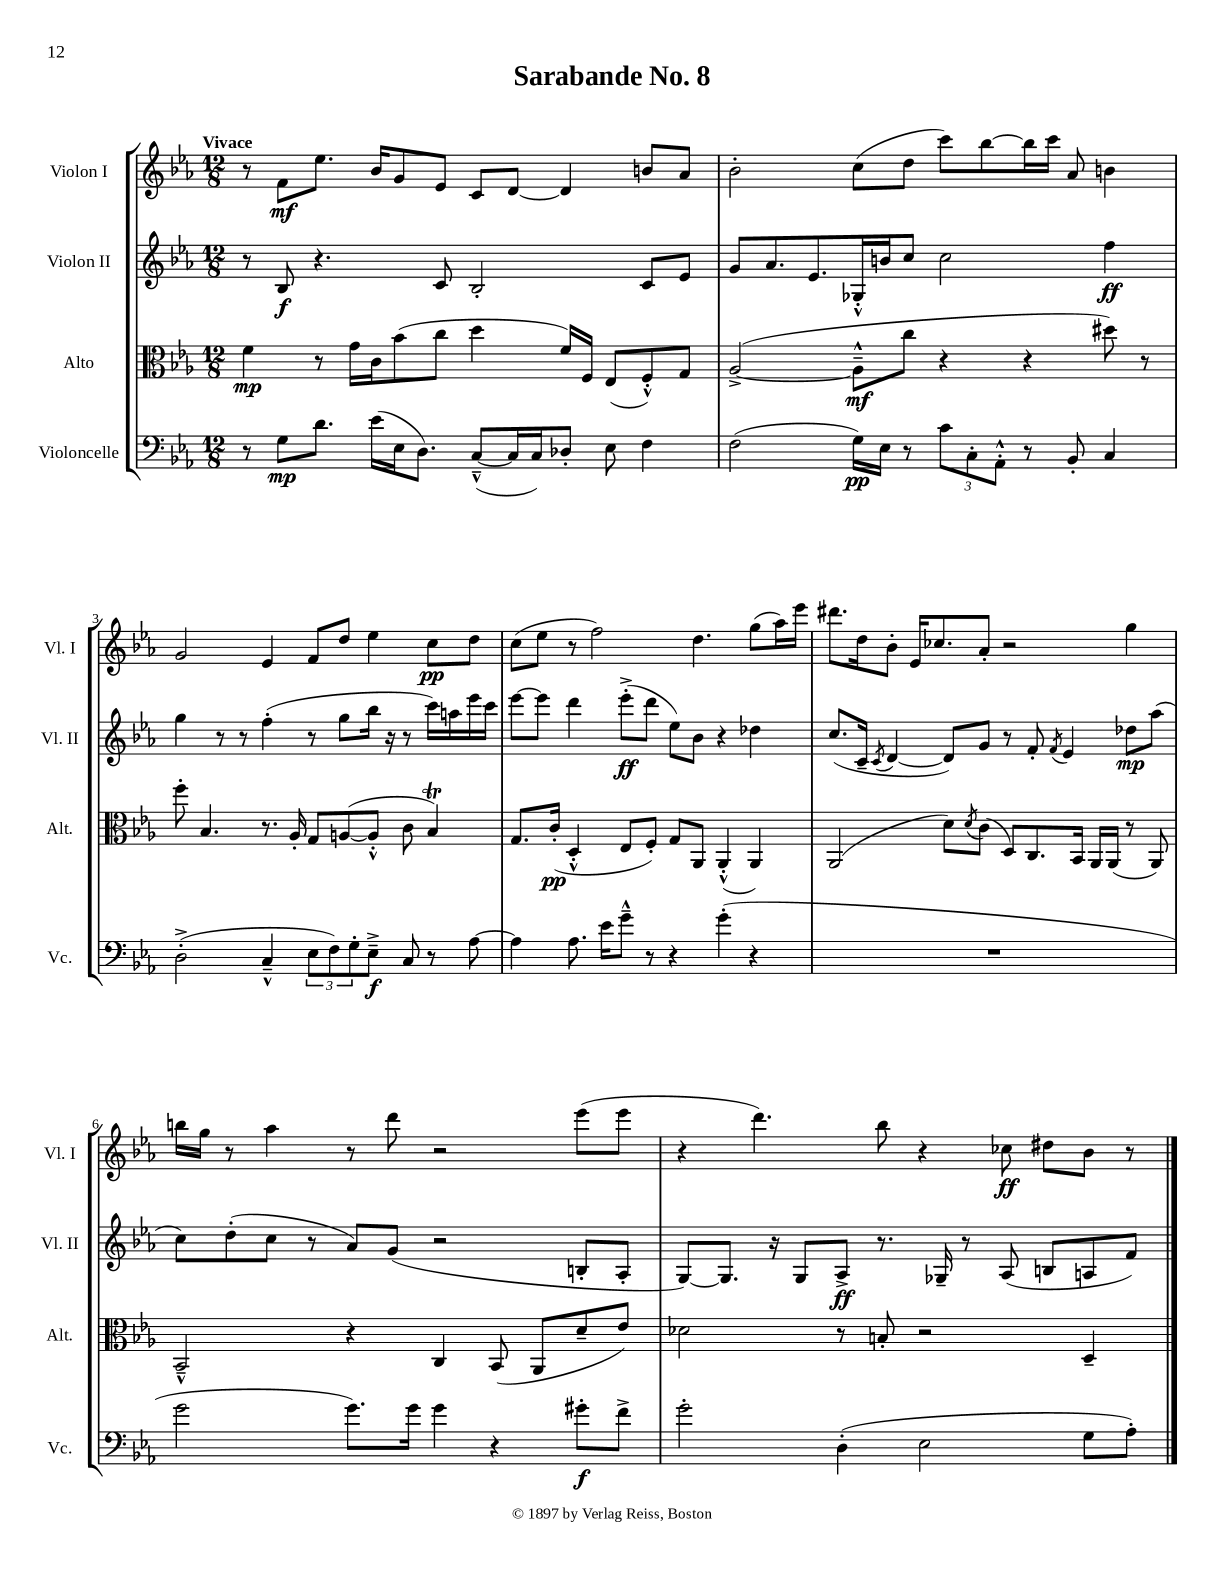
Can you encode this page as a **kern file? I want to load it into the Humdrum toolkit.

**kern	**kern	**kern	**kern
*staff4	*staff3	*staff2	*staff1
*clefF4	*clefC3	*clefG2	*clefG2
*k[b-e-a-]	*k[b-e-a-]	*k[b-e-a-]	*k[b-e-a-]
*M12/8	*M12/8	*M12/8	*M12/8
8r	4f\	8r	8r
8G\L	.	8B-/	8f\L
8.d\J	8r	4.r	8.ee-\J
.	16g\LL	.	.
(16e-\LL	16c\J	.	16b-/LK
16E-\J	(8b-\	.	8g/
8.D\J)	.	.	.
.	8cc\J	8c/	8e-/J
([8C~^^/L	4dd\	2B-'/	8c/L
16C/]L	.	.	[8d/J
16C/J)	.	.	.
8D-'/J	16f/LL)	.	4d/]
.	16F/JJ	.	.
8E-\	(8E-/L	.	.
4F\	8F'^^/)	8c/L	8b/L
.	8G/J	8e-/J	8a-/J
=	=	=	=
(2F\	([2A-^/	8g/L	2b-'\
.	.	8.a-/	.
.	.	8.e-/	.
16G\LL)	8A-~^^\]L	16G-'^^/L	(8cc\L
16E-\JJ	.	16b/J	.
8r	8cc\J	8cc/J	8dd\J
12c\L	4r	2cc\	8ccc\L)
12C'\	.	.	.
.	.	.	[8bb-\
12AA-'^^\J	.	.	.
8r	4r	.	16bb-\]L
.	.	.	16ccc\JJ
8BB-'/	.	.	8a-/
4C/	8dd#\)	4ff\	4b\
.	8r	.	.
=	=	=	=
(2D'^\	8ff'\	4gg\	2g/
.	4.B-/	.	.
.	.	8r	.
.	.	8r	.
4C~^^/	8.r	(4ff'\	4e-/
.	16A-'/	.	.
12E-\L	8G/L	8r	8f/L
12F\)	.	.	.
.	([8A/	8gg\L	8dd/J
12G'\	.	.	.
8E-~^\J	8A'^^/]J	16bb-\Jk	4ee-\
.	.	16r	.
8C/	8c\	8r	.
8r	4B-/)	16ccc\LL)	8cc\L
.	.	16aa\	.
[8A-\	.	16eee-\	8dd\J
.	.	16ccc\JJ	.
=	=	=	=
4A-\]	8.G/L	[8eee-\L	(8cc\L
.	.	8eee-\]J	8ee-\J
.	(16c'/Jk	.	.
8.A-\	4D'^^/	4ddd\	8r
.	.	.	2ff\)
16e-\LK	.	.	.
8g~^^\J	8E-/L	(8eee-'^\L	.
8r	8F'/J)	8ddd\J	.
4r	8G/L	8ee-\L)	.
.	8AA-/J	8b-\J	4.dd\
(4g'\	(4AA-'^^/	4r	.
4r	4AA-/)	4dd-\	(8gg\L
.	.	.	16aa-\L)
.	.	.	16eee-\JJ
=	=	=	=
1.r	(2AA-/	(8.cc/L	8.ddd#\L
.	.	16c~/Jk	16dd\k
.	.	8qc/	.
.	.	[4d/	8b-'\J
.	.	.	16e-/LK
.	.	.	8.cc-/
.	8d\L)	8d/]L)	.
.	8qd/	.	.
.	(8c\J	8g/J	8a-'/J
.	8D/L)	8r	2r
.	8.C/	8f'/	.
.	.	8qf/	.
.	.	4e-/	.
.	16BB-/Jk	.	.
.	16AA-/LL	.	.
.	(16AA-/JJ	.	.
.	8r	8dd-\L	4gg\
.	8AA-/)	(8aa-\J	.
=	=	=	=
2g\	2BB-~^^/	8cc\L)	16bb\LL
.	.	.	16gg\JJ
.	.	(8dd'\	8r
.	.	8cc\J	4aa-\
.	.	8r	.
8.g\L)	4r	8a-/L)	8r
.	.	(8g/J	8ddd\
16g\Jk	.	.	.
4g\	4C/	2r	2r
4r	(8BB-/	.	.
.	8AA-/L	.	.
8g#'\L	8d~/	8B'/L	(8eee-\L
8f^\J	8e-/J)	8A-'/J	8eee-\J
=	=	=	=
2g'\	2d-\	[8G/L)	4r
.	.	8.G/]J	.
.	.	.	4.ddd\)
.	.	16r	.
.	.	8G/L	.
(4D'\	8r	8A-^/J	.
.	8B'/	8.r	8bb-\
2E-\	2r	.	4r
.	.	16G-~/	.
.	.	8r	.
.	.	(8A-/	8cc-\
.	.	8B/L	8dd#\L
8G\L	4D~/	8A/	8b-\J
8A-'\J)	.	8f/J)	8r
==	==	==	==
*-	*-	*-	*-
